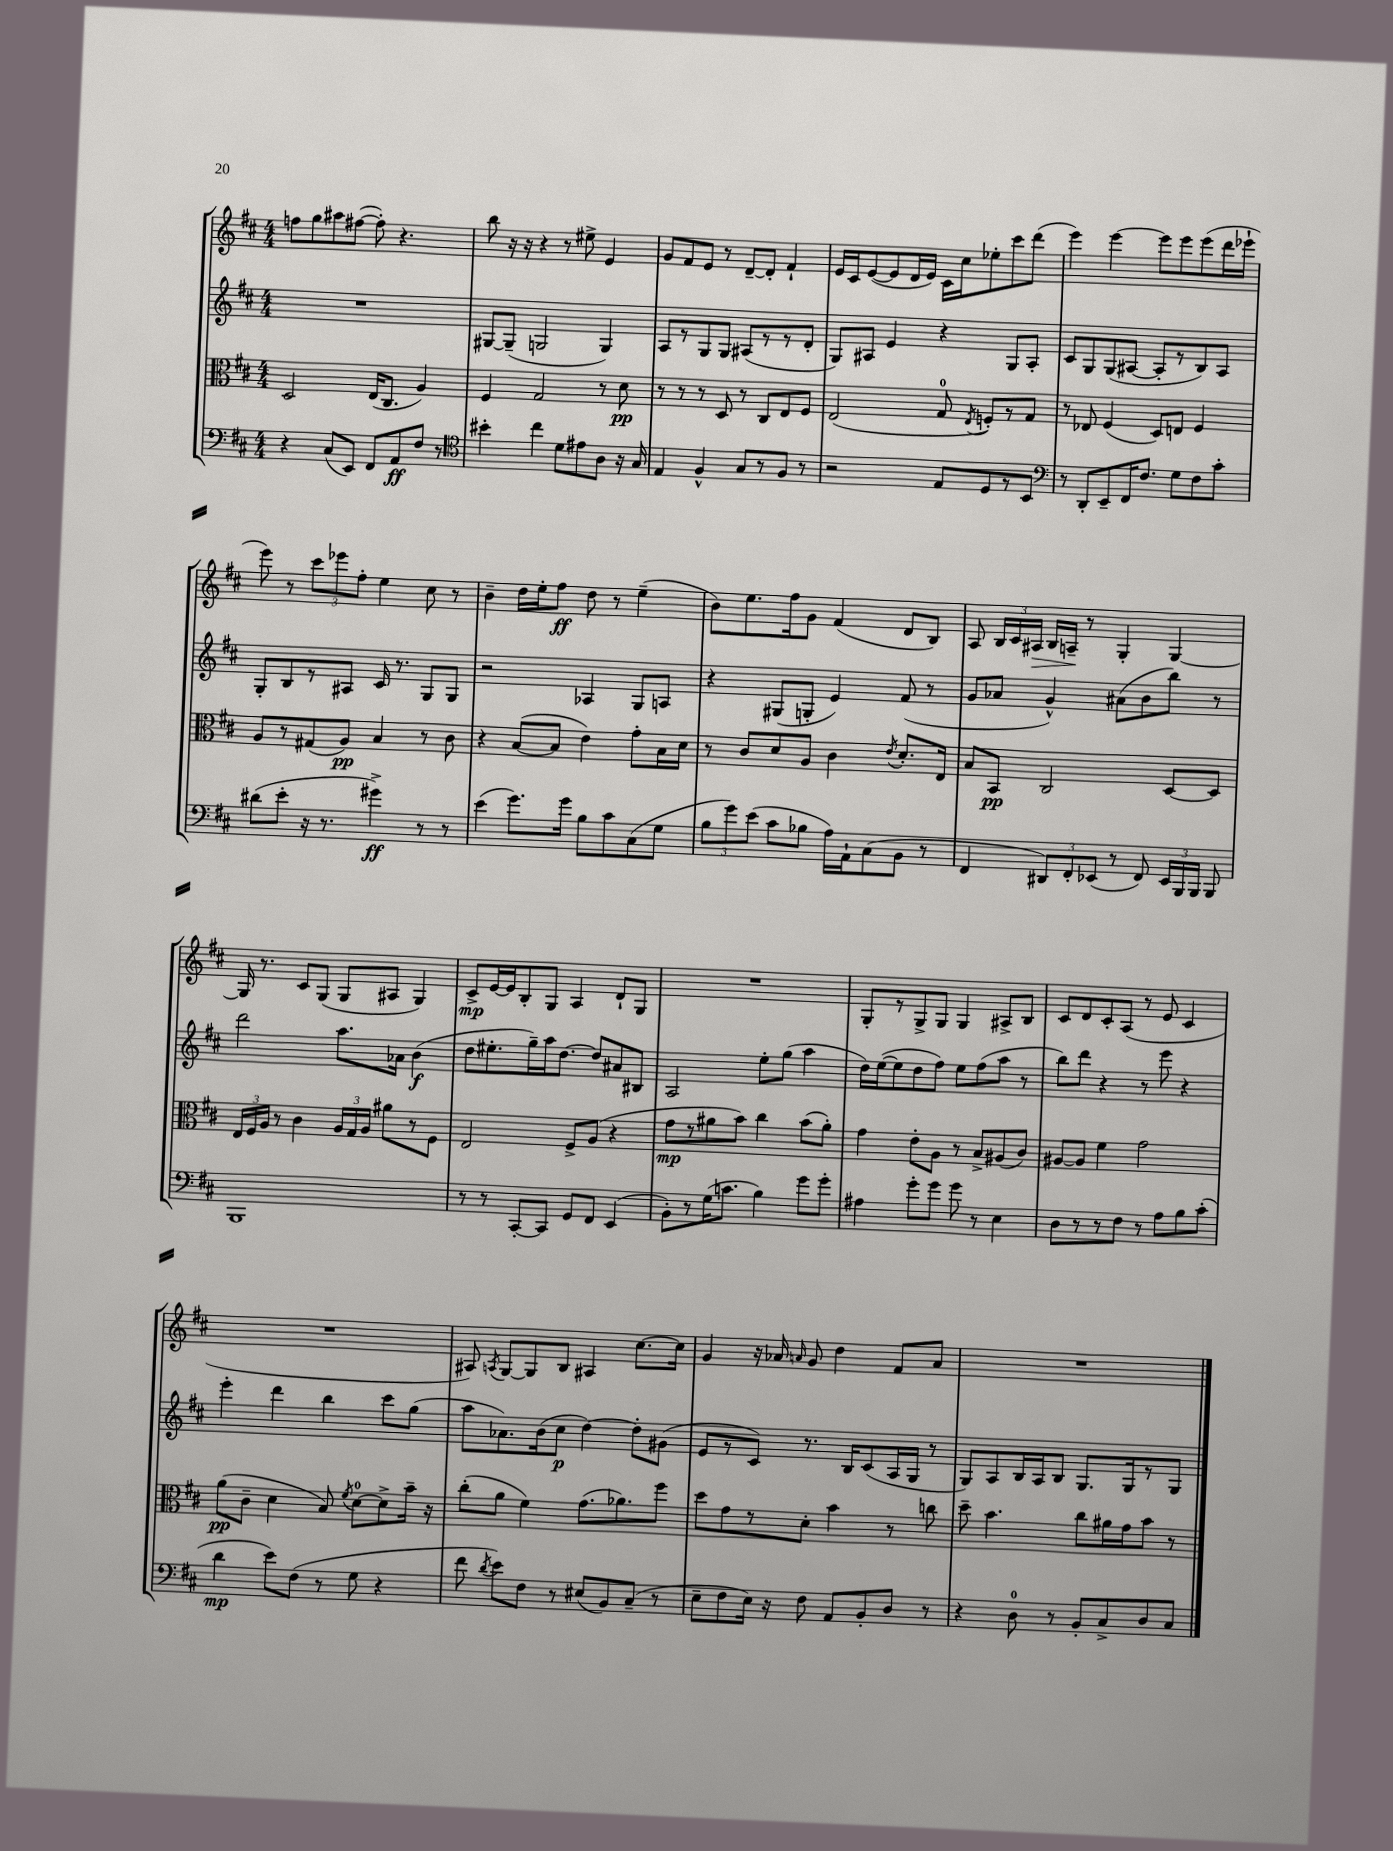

**kern	**dynam	**kern	**dynam	**kern	**dynam	**kern	**dynam
*part4	*part4	*part3	*part3	*part2	*part2	*part1	*part1
*staff4	*staff4	*staff3	*staff3	*staff2	*staff2	*staff1	*staff1
*clefF4	*	*clefC3	*	*clefG2	*	*clefG2	*
*k[f#c#]	*	*k[f#c#]	*	*k[f#c#]	*	*k[f#c#]	*
*M4/4	*	*M4/4	*	*M4/4	*	*M4/4	*
=17	=17	=17	=17	=17	=17	=17	=17
4r	.	2D/	.	1r	.	8ffn\L	.
.	.	.	.	.	.	8gg\	.
(8C#/L	.	.	.	.	.	8aa#X\	.
8EE/J)	.	.	.	.	.	([8ff#X\J	.
8FF#/L	.	(16E/KL	.	.	.	8ff#'\])	.
.	.	8.C#/J	.	.	.	.	.
8AA/	ff	.	.	.	.	4.r	.
8F#/J	.	4A/)	.	.	.	.	.
8r	.	.	.	.	.	.	.
=18	=18	=18	=18	=18	=18	=18	=18
*clefC4	*	*	*	*	*	*	*
4b#X'\	.	4F#/	.	[8G#X/L	.	8bb\	.
.	.	.	.	(8G#~/J]	.	16r	.
.	.	.	.	.	.	16r	.
4cc#\	.	2G/	.	2Gn/	.	4r	.
8d\L	.	.	.	.	.	8r	.
8e#X\	.	.	.	.	.	8ee#X^\	.
8A\J	.	8r	.	4G/)	.	4e/	.
16r	.	8d\	pp	.	.	.	.
16G/	.	.	.	.	.	.	.
=19	=19	=19	=19	=19	=19	=19	=19
4E/	.	8r	.	8A/L	.	8g/L	.
.	.	8r	.	8r	.	8f#/	.
4F#^^/	.	8r	.	8G/	.	8e/J	.
.	.	8D/	.	8G/J	.	8r	.
8G/L	.	8r	.	(8A#X/L	.	[8d~/L	.
8r	.	8C#/L	.	8r	.	8d'/J]	.
8F#/J	.	8E/	.	8r	.	4f#`/	.
8r	.	8F#/J	.	8d'/J	.	.	.
=20	=20	=20	=20	=20	=20	=20	=20
2r	.	(2E/	.	8G/L)	.	16e/LL	.
.	.	.	.	.	.	16c#/J	.
.	.	.	.	8A#X/J	.	([8e/	.
.	.	.	.	4e/	.	8e/]	.
.	.	.	.	.	.	16d/L	.
.	.	.	.	.	.	16e/JJ)	.
8E/L	.	8G/	.	4r	.	16c#\LL	.
.	.	.	.	.	.	16cc#\J	.
.	.	8qE/	.	.	.	.	.
8D/	.	8Fn'/L)	.	.	.	8ee-X'\	.
8r	.	8r	.	8G/L	.	8ccc#\	.
8BB/J	.	8G/J	.	8A#'/J	.	(8ddd\J	.
=21	=21	=21	=21	=21	=21	=21	=21
*clefF4	*	*	*	*	*	*	*
8r	.	8r	.	8c#/L	.	4eee\)	.
8DD'/L	.	8E-X/	.	8G/	.	.	.
8EE~/	.	(4F#/	.	(8G/	.	[4eee\	.
16FF#/K	.	.	.	[8A#X/J	.	.	.
8.F#/J	.	.	.	.	.	.	.
.	.	8D/L)	.	8A#'/L]	.	8eee\L]	.
8G\L	.	8En/J	.	8r	.	8eee\	.
8F#\	.	4F#/	.	8B/)	.	(8eee\	.
8c#'\J	.	.	.	8A#/J	.	16ddd\L	.
.	.	.	.	.	.	16eee-X`\JJ	.
!!LO:LB:g=z
=22	=22	=22	=22	=22	=22	=22	=22
(8d#X\L	.	8A/L	.	8G'/L	.	8eee\)	.
8e'\J	.	8r	.	8B/	.	8r	.
16r	.	(8G#X/	.	8r	.	12ccc#\L	.
8.r	.	.	.	.	.	.	.
.	.	.	.	.	.	12eee-X\	.
.	.	8A/J)	pp	8A#X/J	.	.	.
.	.	.	.	.	.	12ff#'\J	.
4g#X^\)	ff	4B/	.	16c#/	.	4ee\	.
.	.	.	.	8.r	.	.	.
8r	.	8r	.	8G/L	.	8cc#\	.
8r	.	8c#\	.	8G/J	.	8r	.
=23	=23	=23	=23	=23	=23	=23	=23
(4e\	.	4r	.	2r	.	4b~\	.
8.g\L)	.	([8B/L	.	.	.	16dd\LL	.
.	.	.	.	.	.	16ee'\J	.
.	.	8B/J]	.	.	.	8ff#\J	ff
16g\Jk	.	.	.	.	.	.	.
8B\L	.	4e\)	.	4A-X/	.	8dd\	.
8c#\	.	.	.	.	.	8r	.
(8C#\	.	8g'\L	.	8G/L	.	(4ee~\	.
8G\J	.	16B\L	.	8An/J	.	.	.
.	.	16d\JJ	.	.	.	.	.
=24	=24	=24	=24	=24	=24	=24	=24
12B\L	.	8r	.	4r	.	8b\L)	.
12g\)	.	.	.	.	.	.	.
.	.	8c#/L	.	.	.	8.ee\	.
(12e\J	.	.	.	.	.	.	.
8c#\L	.	8d/	.	(8G#X/L	.	.	.
.	.	.	.	.	.	16ff#\k	.
8B-X\J	.	8A/J	.	8Gn'/J	.	8g\J	.
16A\LL)	.	4c#\	.	4e/)	.	(4f#/	.
16AA`\J	.	.	.	.	.	.	.
(8C#\	.	.	.	.	.	.	.
.	.	8qe/	.	.	.	.	.
8BB\J	.	8.d'/L	.	(8f#/	.	8d/L	.
8r	.	.	.	8r	.	8B/J)	.
.	.	16E/Jk	.	.	.	.	.
=25	=25	=25	=25	=25	=25	=25	=25
4FF#/	.	8B/L	.	8g/L	.	8A/	.
.	.	8BB/J	pp	8a-X/J	.	24B/LL	.
.	.	.	.	.	.	24c#/	.
!	!	!	!	!	!	!	!LO:HP:b
.	.	.	.	.	.	24A#X/JJ	>
12DD#X/L)	.	2C#/	.	4g^^/)	.	16B/LL	.
.	.	.	.	.	.	16An~/JJ	.
12FF#'/	.	.	.	.	.	.	.
.	.	.	.	.	.	8r	]
(12EE-X/J	.	.	.	.	.	.	.
8r	.	.	.	(8a#X\L	.	4G'/	.
8FF#/)	.	.	.	8b\	.	.	.
24EE-/LL	.	[8D/L	.	8bb\J)	.	[4G/	.
24BBB/	.	.	.	.	.	.	.
24BBB/JJ	.	.	.	.	.	.	.
8BBB/	.	8D/J]	.	8r	.	.	.
!!LO:LB:g=z
=26	=26	=26	=26	=26	=26	=26	=26
1BBB	.	24E/LL	.	2ddd\	.	16G/]	.
.	.	24F#/	.	.	.	.	.
.	.	.	.	.	.	8.r	.
.	.	24A/JJ	.	.	.	.	.
.	.	8r	.	.	.	.	.
.	.	4c#\	.	.	.	8c#/L	.
.	.	.	.	.	.	(8G/J	.
.	.	24A/LL	.	8.aa\L	.	8G/L	.
.	.	24G/	.	.	.	.	.
.	.	24A/JJ	.	.	.	.	.
.	.	8a#X\L	.	.	.	8A#X/J	.
.	.	.	.	16a-X\Jk	.	.	.
.	.	8r	.	(4b\	f	4G/)	.
.	.	8F#\J	.	.	.	.	.
=27	=27	=27	=27	=27	=27	=27	=27
8r	.	2E/	.	8dd\L	.	8c#^/L	mp
8r	.	.	.	8.ee#X'\	.	[16e/L	.
.	.	.	.	.	.	16e/J]	.
[8CC#'/L	.	.	.	.	.	8B'/	.
.	.	.	.	16gg~\L)	.	.	.
8CC#/J]	.	.	.	16aa\J	.	8G/J	.
.	.	.	.	[8.dd\J	.	.	.
8GG/L	.	8F#^/L	.	.	.	4A/	.
8FF#/J	.	(8A/J	.	8dd/L]	.	.	.
(4EE/	.	4r	.	8a#X/	.	8d`/L	.
.	.	.	.	8B#X/J	.	8G/J	.
=28	=28	=28	=28	=28	=28	=28	=28
8BB'\L)	.	8g\L	mp	2A/	.	1r	.
8r	.	8r	.	.	.	.	.
(16G\K	.	8a#X\	.	.	.	.	.
8.cn\J	.	.	.	.	.	.	.
.	.	8b\J)	.	.	.	.	.
4B\)	.	4cc#\	.	8ee'\L	.	.	.
.	.	.	.	(8gg\J	.	.	.
8g\L	.	(8b\L	.	4aa\	.	.	.
8g'\J	.	8a#'\J)	.	.	.	.	.
=29	=29	=29	=29	=29	=29	=29	=29
4A#X\	.	4g\	.	16dd\LL)	.	8G'/L	.
.	.	.	.	([16ee\J	.	.	.
.	.	.	.	8ee\]	.	8r	.
8g'\L	.	8e'\L	.	8dd\	.	8G^/	.
8g\J	.	8A\J	.	8ff#\J)	.	8G/J	.
8g\	.	8r	.	8ee\L	.	4G/	.
8r	.	8B^/L	.	(8ff#\	.	.	.
4E\	.	(8A#X/	.	8aa\J	.	8A#X^/L	.
.	.	8c#/J)	.	8r	.	8B/J	.
=30	=30	=30	=30	=30	=30	=30	=30
8D\L	.	[8A#X/L	.	8bb\L)	.	8c#/L	.
8r	.	8A#/J]	.	8ddd\J	.	8d/	.
8r	.	4f#\	.	4r	.	8c#'/	.
8F#\J	.	.	.	.	.	(8A/J	.
8r	.	2g\	.	8r	.	8r	.
8A\L	.	.	.	8eee\	.	8e/	.
8B\	.	.	.	4r	.	4c#/	.
(8c#'\J	.	.	.	.	.	.	.
!!LO:LB:g=z
=31	=31	=31	=31	=31	=31	=31	=31
4d\	mp	(8a\L	pp	4eee'\	.	1r	.
.	.	8c#~\J	.	.	.	.	.
8e\L)	.	4d\	.	4ddd\	.	.	.
(8F#\J	.	.	.	.	.	.	.
8r	.	8B/)	.	4bb\	.	.	.
.	.	8qf#/	.	.	.	.	.
8G\	.	[8d\L	.	.	.	.	.
4r	.	8d^\]	.	8ccc#\L	.	.	.
.	.	16b~\Jk	.	(8gg\J	.	.	.
.	.	16r	.	.	.	.	.
=32	=32	=32	=32	=32	=32	=32	=32
8f#\	.	(8cc#'\L	.	8aa\L	.	8A#X/)	.
8qd/	.	.	.	.	.	8qAn/	.
8e\L)	.	8a\J	.	8.a-X\)	.	[8G/L	.
8F#\J	.	4f#\)	.	.	.	8G/]	.
.	.	.	.	(16b\k	.	.	.
8r	.	.	.	8cc#\J	p	8B/J	.
(8E#X/L	.	(8.g\L	.	[4dd\)	.	4A#X/	.
8BB/)	.	.	.	.	.	.	.
.	.	8.a-X\)	.	.	.	.	.
(8C#~/J	.	.	.	8dd'\L]	.	[8.cc#\L	.
8r	.	8ff#\J	.	(8g#X\J	.	.	.
.	.	.	.	.	.	16cc#\Jk]	.
=33	=33	=33	=33	=33	=33	=33	=33
8E~\L	.	8dd\L	.	8e/L	.	4g/	.
8F#\	.	8g\	.	8r	.	.	.
16E\Jk)	.	8r	.	8c#/J)	.	16r	.
16r	.	.	.	.	.	16a-X/	.
.	.	.	.	.	.	16qqan/	.
8F#\	.	8d'\J	.	8.r	.	8g/	.
8AA/L	.	4b\	.	.	.	4dd\	.
.	.	.	.	16B/KL	.	.	.
8BB'/	.	.	.	(8c#/	.	.	.
8D/J	.	8r	.	16A/L	.	8f#/L	.
.	.	.	.	16G/JJ	.	.	.
8r	.	8ccn\	.	8r	.	8a/J	.
=34	=34	=34	=34	=34	=34	=34	=34
4r	.	8dd~\	.	8G/L)	.	1r	.
.	.	4.b\	.	8A/	.	.	.
8D\	.	.	.	16B/L	.	.	.
.	.	.	.	16A/J	.	.	.
8r	.	.	.	8B/J	.	.	.
8BB'/L	.	8cc#\L	.	8.G/L	.	.	.
8C#^/	.	16a#X\L	.	.	.	.	.
.	.	16g\J	.	16G/k	.	.	.
8D/	.	8b\J	.	8r	.	.	.
8C#/J	.	8r	.	8G/J	.	.	.
==	==	==	==	==	==	==	==
*-	*-	*-	*-	*-	*-	*-	*-
